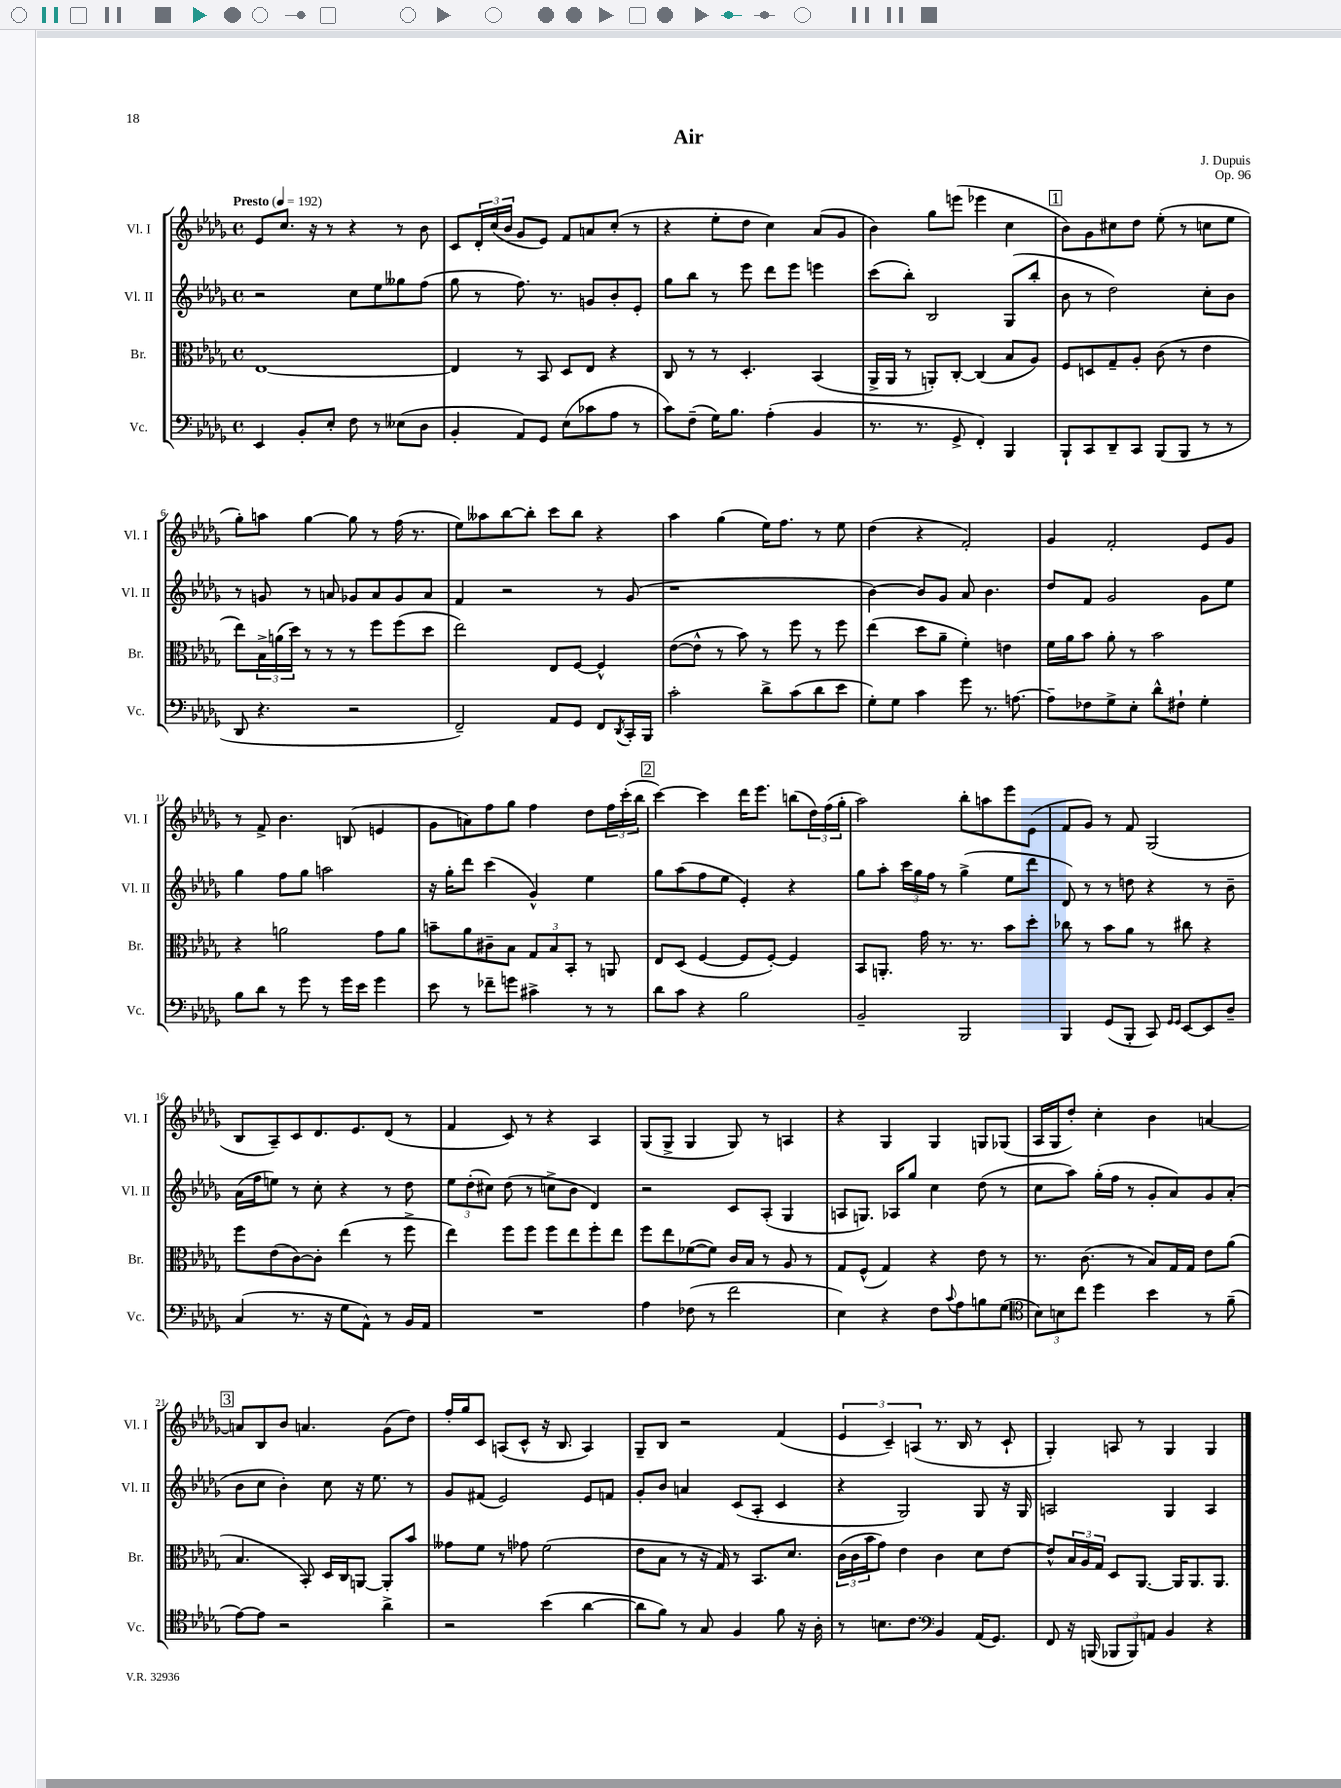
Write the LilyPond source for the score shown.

\header { title = "Air" composer = "J. Dupuis" opus = "Op. 96" }
<<
\new StaffGroup <<
\new Staff = "s0" \with { instrumentName = "Vl. I" shortInstrumentName = "Vl. I" } {
    \clef treble \key des \major \defaultTimeSignature \time 4/4 \tempo "Presto" 4 = 192
    ees'8 c''8. r16 r8 r4 r8 bes'8 |
    c'8 \tuplet 3/2 { des'16-. c''16( bes'16 } ges'8 ees'8) f'8 a'8 c''8-.( r8 |
    r4 ees''8-. des''8 c''4) aes'8( ges'8 |
    bes'4) ges''8 e'''8( ees'''4 c''4 |
    \mark \markup { \box "1" } bes'8) ges'8 cis''8 des''8 ees''8-.( r8 c''8 ees''8 |
    ges''8-.) a''8 ges''4~ ges''8 r8 f''16( r8. |
    ees''8) aeses''8 bes''8~ bes''8-. c'''8 bes''8 r4 |
    aes''4 ges''4( ees''16) f''8. r8 ees''8 |
    des''4( r4 f'2-.) |
    ges'4 f'2-. ees'8 ges'8 |
    r8 f'8-> bes'4. b8( e'4 |
    ges'8 a'8) f''8 ges''8 f''4 des''8 \tuplet 3/2 { f''16 c'''16-.( bes''16 } |
    \mark \markup { \box "2" } c'''4~) c'''4 des'''16 ees'''8. b''8( \tuplet 3/2 { des''16) f''16( ges''16-. } |
    aes''2) bes''8-. a''8 ees'''8 ees'8( |
    f'8 ges'8) r8 f'8 ges2( |
    bes8 aes8--) c'8 des'8. ees'8. des'8( r8 |
    f'4 c'8) r8 r4 aes4 |
    ges8( ges8-> ges4 ges8) r8 a4 |
    r4 ges4 ges4 g8 ges8( |
    aes16 ges16 des''8-.) c''4-. bes'4 a'4~ |
    \mark \markup { \box "3" } a'8 bes8 bes'8 a'4. ges'8( des''8) |
    f''16-. ges''16 c'8 a8( c'8-^ r16 bes8. a4) |
    ges8-- bes8 r2 f'4( |
    \tuplet 3/2 { ees'4 c'4--) a4( } r8. bes16 r8 c'8-! |
    ges4-.) a8 r8 ges4 ges4 \bar "|." |
}
\new Staff = "s1" \with { instrumentName = "Vl. II" shortInstrumentName = "Vl. II" } {
    \clef treble \key des \major \defaultTimeSignature \time 4/4
    r2 c''8 ees''8 geses''8 f''8( |
    ges''8 r8 f''8.) r8. g'8 bes'8-. ees'8-. |
    ges''8 bes''8 r8 ees'''8 des'''8 ees'''8 e'''4 |
    c'''8( bes''8-.) bes2 ges8( bes''8-. |
    \mark \markup { \box "1" } bes'8 r8 des''2) c''8-. bes'8 |
    r8 g'8 r8 a'8 ges'8 a'8 ges'8 a'8 |
    f'4 r2 r8 ges'8( |
    r1 |
    bes'4~) bes'8 ges'8 aes'8 bes'4. |
    des''8 f'8 ges'2 ges'8 ees''8 |
    ges''4 f''8 ges''8 a''2 |
    r16 ges''16-. des'''8 c'''4( ges'4-^) ees''4 |
    \mark \markup { \box "2" } ges''8 aes''8( f''8 ees''8 ees'4-.) r4 |
    ges''8 aes''8-. \tuplet 3/2 { c'''16 ges''16 f''16 } r8 ges''4->( ees''8 des'''8 |
    des'8) r8 r8 d''8 r4 r8 bes'8-- |
    aes'16( f''16 e''8) r8 c''8-. r4 r8 des''8 |
    \tuplet 3/2 { ees''8 des''8-.( cis''8) } des''8( r8 c''8-> bes'8 des'4) |
    r2 c'8 aes8-.( ges4 |
    a8 g8.) aes16 ges''8 c''4 des''8( r8 |
    c''8 aes''8) ges''16-.( f''16 r8 ges'8-. aes'8) ges'8 aes'8-.( |
    \mark \markup { \box "3" } bes'8 c''8 bes'4-.) c''8 r16 ees''8. r8 |
    ges'8 fis'8( ees'2) ees'8 f'8 |
    ges'8-. bes'8 a'4 c'8( aes8-. c'4 |
    r4 ges2) ges8 r16 ges16 |
    a2 ges4 a4 \bar "|." |
}
\new Staff = "s2" \with { instrumentName = "Br." shortInstrumentName = "Br." } {
    \clef alto \key des \major \defaultTimeSignature \time 4/4
    ees1~ |
    ees4 r8 bes,8 des8 ees8 r4 |
    c8 r8 r8 des4.-. bes,4( |
    aes,16-> aes,16 r8 a,8-.) c8~-. c4( bes8 aes8) |
    \mark \markup { \box "1" } f8 d8 ges8-- aes8-. c'8( r8 ees'4 |
    ees''8) \tuplet 3/2 { bes16-> a'16( des''16) } r8 r8 r8 f''8 f''8( des''8 |
    ees''2) ees8 f8~ f4-^ |
    ees'8~( ees'8-^ r8 bes'8) r8 f''8 r8 f''8 |
    ees''4( des''8 aes'8-- f'4-.) e'4 |
    f'16 aes'16 bes'8 aes'8-. r8 bes'2 |
    r4 a'2 ges'8 a'8 |
    b'8-- aes'8 cis'8-- bes8 \tuplet 3/2 { ges8 bes8 bes,8-. } r8 a,8 |
    \mark \markup { \box "2" } ees8 des8( f4~ f8 f8~-.) f4 |
    bes,8 a,8.-. ges'16 r8. r8. bes'8 des''8-. |
    ces''8 r8 bes'8 aes'8 r8 cis''8 r4 |
    f''8 ees'8( c'8~) c'8-. ees''4( r8 f''8-> |
    ees''4) f''8 f''8 f''8 ees''8 f''8-. ees''8 |
    f''8 ees''8 fes'8~( fes'8) c'16 bes16 r8 aes8 r8 |
    ges8 f8-^( ges4) r4 ees'8 r8 |
    r8. c'8.( r8 bes8) ges16 ges16 ees'8 aes'8( |
    \mark \markup { \box "3" } bes4. bes,8-.) des16 c16 a,8~ a,8-. bes'8 |
    geses'8 f'8 r8 ges'8 f'2( |
    ees'8 bes8 r8 r16 ges16) r8 bes,8. des'8. |
    \tuplet 3/2 { c'16( c'16 bes'16 } ges'8) ees'4 c'4 des'8 ees'8~ |
    ees'8-^ \tuplet 3/2 { bes16 aes16 ges16 } des8 aes,8.~ aes,16 aes,8. aes,8. \bar "|." |
}
\new Staff = "s3" \with { instrumentName = "Vc." shortInstrumentName = "Vc." } {
    \clef bass \key des \major \defaultTimeSignature \time 4/4
    ees,4 bes,8-. ees8-. f8 r8 eeses8( des8 |
    bes,4-. aes,8) ges,8 ees8( ces'8 aes8 r8 |
    c'8) f8--( ges16) bes8. aes4-.( bes,4 |
    r8. r8. ges,8-> f,4-.) bes,,4 |
    \mark \markup { \box "1" } bes,,8-! c,8 des,8-- c,8 bes,,8( bes,,8 r8 r8 |
    des,8 r4. r2 |
    f,2--) aes,8 ges,8 f,8 \acciaccatura { des,8 } c,16-. bes,,16 |
    c'2-. des'8-> c'8( des'8 ees'8 |
    ges8-.) ges8 c'4 ges'8 r8. a8.~ |
    a8-- fes8 ges8-> ees8-. des'8-^ fis8-! ges4-. |
    bes8 des'8 r8 ges'8 r8 ges'16 ees'16 ges'4 |
    ees'8 r8 fes'8-- g'8 cis'4-> r8 r8 |
    \mark \markup { \box "2" } des'8 c'8 r4 bes2 |
    bes,2-- bes,,2 |
    bes,,4 ges,8( bes,,8-. c,8) \grace { ges,16 ges,16 } ees,8~ ees,8 des8-- |
    c4( r8. r16 ges8 aes,8-^) r8 bes,16 aes,16 |
    R1 |
    aes4 fes8( r8 f'2 |
    ees4) r4 f8 \appoggiatura { c'8 } aes8 b8 ges8( |
    \clef tenor \tuplet 3/2 { bes8) b8 c''8 } des''4 bes'4 r8 f'8--( |
    \mark \markup { \box "3" } ees'8~) ees'8 r2 aes'4-> |
    r2 bes'4( aes'4~ |
    aes'8 f'8) r8 ges8 f4 f'8 r16 aes16-. |
    r8 b8. c'8. \clef bass bes,4 aes,16( ges,8.) |
    f,8 r16 b,,16( \tuplet 3/2 { bes,,8 bes,,8) a,8 } bes,4 r4 \bar "|." |
}
>>
>>
